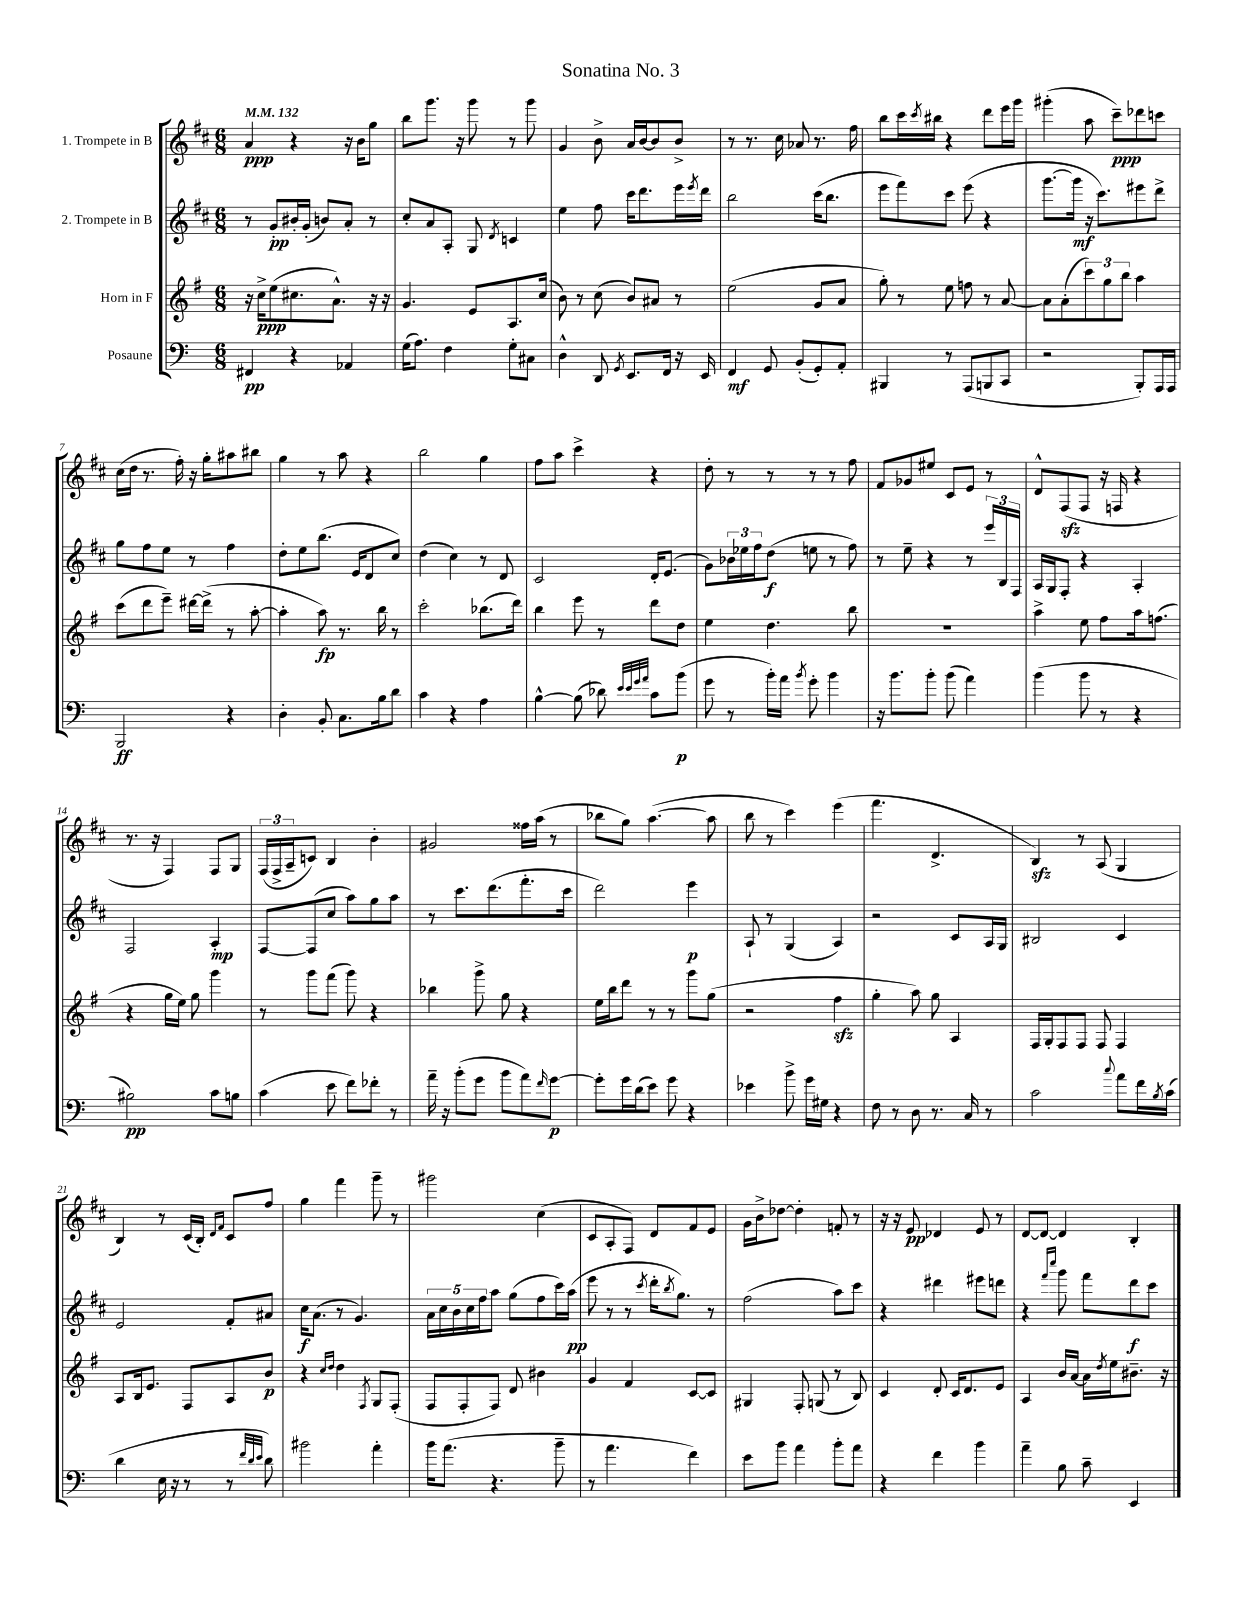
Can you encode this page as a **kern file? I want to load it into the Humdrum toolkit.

**kern	**kern	**kern	**kern
*staff4	*staff3	*staff2	*staff1
*clefF4	*clefG2	*clefG2	*clefG2
*k[]	*k[f#]	*k[f#c#]	*k[f#c#]
*M6/8	*M6/8	*M6/8	*M6/8
*MM132	*MM132	*MM132	*MM132
4FF#	16r	8r	4a
.	16cc^	.	.
.	(8ee	8g'	.
4r	8.cc#	16b#'	4r
.	.	(16g'	.
.	.	8b)	.
.	8.a^^)	.	.
4AA-	.	8a'	16r
.	.	.	16b
.	16r	8r	8gg
.	16r	.	.
=	=	=	=
(16G	4.g	8cc#'	8bb
8.A)	.	.	.
.	.	8a	8.ggg
4F	.	8A'	.
.	.	.	16r
.	8e	8G	8ggg
.	.	8qd	.
8G'	8.A	4c	8r
8C#	.	.	8ggg
.	(16cc	.	.
=	=	=	=
4D^^	8b)	4ee	4g
.	8r	.	.
8DD	(8cc	8ff#	8b^
8qGG	.	.	.
8.EE	8b)	16ccc#	16a
.	.	8.ddd	[16b
.	8a#	.	8b]
16FF	.	.	.
16r	8r	16eee	8b^
.	.	8qeee	.
16EE	.	16ddd	.
=	=	=	=
4FF	(2ee	2bb	8r
.	.	.	8.r
8GG	.	.	.
.	.	.	16cc#
(8BB'	.	.	8a-
8GG')	8g	(16ccc#	8.r
.	.	8.bb	.
8AA'	8a	.	.
.	.	.	16ff#
=	=	=	=
4BBB#	8gg')	8eee	8bb
.	8r	8fff#)	16ccc#
.	.	.	8qccc#
.	.	.	16bb#
8r	8ee	8ccc#	4r
(8AAA	8ff	(8eee	.
8BBB	8r	4r	8ddd
8CC	[8a	.	16eee
.	.	.	16ggg
=	=	=	=
2r	8a]	[8.ggg	(4ggg#'
.	(8a'	.	.
.	.	16ggg]	.
.	12ccc)	16r	8aa
.	.	8.ccc#)	.
.	12gg	.	.
.	.	.	8ccc#~)
.	12bb	.	.
8BBB')	4aa	8eee#	8ddd-
16AAA	.	8ddd^	8ccc
16AAA	.	.	.
=	=	=	=
2BBB	(8ccc	8gg	(16cc#
.	.	.	16dd
.	8ddd	8ff#	8.r
.	8eee~)	8ee	.
.	.	.	16ff#')
.	[16ddd#	8r	16r
.	(16ddd#^]	.	16gg'
4r	8r	4ff#	8aa#
.	[8aa'	.	8bb#
=	=	=	=
4D'	4aa']	8dd'	4gg
.	.	8ee	.
8BB'	8aa)	(8.bb	8r
8.C	8.r	.	8aa
.	.	16e	.
.	.	8d	4r
16B	16bb	.	.
8d	8r	8cc#)	.
=	=	=	=
4c	2ccc'	(4dd	2bb
4r	.	4cc#)	.
4A	(8.bb-	8r	4gg
.	.	8d	.
.	16ddd)	.	.
=	=	=	=
[4B^^	4bb	2c#	8ff#
.	.	.	8aa
(8B]	8eee	.	4ccc#^
8d-)	8r	.	.
32qqe	.	.	.
32qqe	.	.	.
32qqg	.	.	.
32qqa	.	.	.
8c	8ddd	16d'	4r
.	.	(8.e	.
(8b	8dd	.	.
=	=	=	=
8g	4ee	8g)	8dd'
8r	.	24b-	8r
.	.	24ee-	.
.	.	24ff#	.
16b')	4.dd	(8dd	8r
16a	.	.	.
8qb	.	.	.
8g'	.	8ee	8r
4b	.	8r	8r
.	8bb	8ff#)	8ff#
=	=	=	=
16r	2.r	8r	8f#
8.b	.	.	.
.	.	8ee~	8g-
8b'	.	4r	8ee#
(8b	.	.	8c#
4a)	.	8r	8e
.	.	24eee	8r
.	.	24B	.
.	.	24F#	.
=	=	=	=
(4b	4aa^	16A	8d^^
.	.	16G	.
.	.	8F#'	(8F#
8b	8ee	4r	8F#
8r	8ff#	.	16r
.	.	.	16F
4r	16aa	4A'	4r
.	(8.ff	.	.
=	=	=	=
2B#)	4r	2F#	8.r
.	.	.	16r
.	16gg	.	4F#)
.	16ee)	.	.
.	8gg	.	.
8c	4ggg	4A'	8F#
8B	.	.	8G
=	=	=	=
(4c	8r	[8F#	(24F#
.	.	.	24F#^
.	.	.	24A~
.	8ggg	(8F#]	8c)
8e	(8fff#	8cc#	4B
8f)	8ggg)	8aa)	.
8f-'	4r	8gg	4b'
8r	.	8aa	.
=	=	=	=
16a~	4bb-	8r	2g#
16r	.	.	.
(8b'	.	8.ccc#	.
8g	8ggg^	.	.
.	.	(8.ddd	.
8b	8gg	.	.
8a)	4r	8.fff#'	16ff##
.	.	.	(16aa
16qqf	.	.	.
[8g	.	.	8r
.	.	16ccc#	.
=	=	=	=
8g']	16ee	2ddd)	8bb-
.	16bb	.	.
16g	8ddd	.	8gg)
(16d	.	.	.
8e)	8r	.	([4.aa
8g	8r	.	.
4r	8ggg	4eee	.
.	(8gg	.	8aa]
=	=	=	=
4e-	2r	8A`	8bb
.	.	8r	8r
8b^	.	(4G	4ccc#)
16g	.	.	.
16G#	.	.	.
4r	4ff#	4A)	(4eee
=	=	=	=
8F	4gg'	2r	4.fff#
8r	.	.	.
8D	8aa)	.	.
8.r	8gg	.	4.d^
.	4A	8c#	.
16C	.	.	.
8r	.	16A	.
.	.	16G	.
=	=	=	=
2c	16F#	2B#	4B)
.	16G'	.	.
.	8F#	.	.
.	8F#	.	8r
.	8F#	.	(8A
8qqcc	.	.	.
8a	4F#	4c#	4G
16f	.	.	.
8qB	.	.	.
(16c	.	.	.
=	=	=	=
4d	8A	2e	4B)
.	16B	.	.
.	8.e	.	.
16E	.	.	8r
16r	.	.	.
8r	8F#	.	(16c#
.	.	.	16B')
.	.	.	16qqd
.	.	.	16qqf#
8r	8A	8f#'	8c#
32qqf	.	.	.
32qqd	.	.	.
32qqe	.	.	.
8d)	8b	8a#	8ff#
=	=	=	=
2b#	4r	16cc#	4gg
.	.	(8.a	.
.	16qqcc	.	.
.	16qqdd	.	.
.	4dd	8r	4fff#
.	.	4.g)	.
.	8qF#	.	.
4a'	8G	.	8ggg~
.	(8F#'	.	8r
=	=	=	=
16b	8F#	20a	2ggg#
.	.	20cc#	.
(8.a	.	.	.
.	.	20b	.
.	8F#'	.	.
.	.	20cc#	.
.	.	20ff#	.
4.r	8F#)	8aa	.
.	8d	(8gg	.
.	4b#	8ff#	(4cc#
8b~	.	16ccc#)	.
.	.	(16aa	.
=	=	=	=
8r	4g	8eee	8c#
4.a	.	8r	8A'
.	4f#	8r	8F#)
.	.	8qccc#	.
.	.	16ddd'	8d
.	.	8qbb	.
.	.	8.gg)	.
4f)	[8c	.	8f#
.	8c]	8r	8e
=	=	=	=
8e	4G#	(2ff#	16g
.	.	.	16b^
8b	.	.	[8dd-
4a	8F#'	.	4dd-']
.	(8G	.	.
8b'	8r	8aa)	8f'
8a	8B)	8ccc#	8r
=	=	=	=
4r	4c	4r	16r
.	.	.	16r
.	.	.	8e
4f	8d'	4ddd#	4d-
.	16c	.	.
.	8.d	.	.
4b	.	8eee#	8e
.	8e	8ddd	8r
=	=	=	=
4a~	4A	4r	[8d
.	.	.	8d_
.	.	16qqfff#	.
.	.	16qqcccc#	.
8B	16b	8ggg	4d]
.	[16a	.	.
8c~	16a]	8fff#	.
.	8qdd	.	.
.	16ee	.	.
4EE	8.b#~	8ddd	4B'
.	.	8ccc#	.
.	16r	.	.
==	==	==	==
*-	*-	*-	*-
